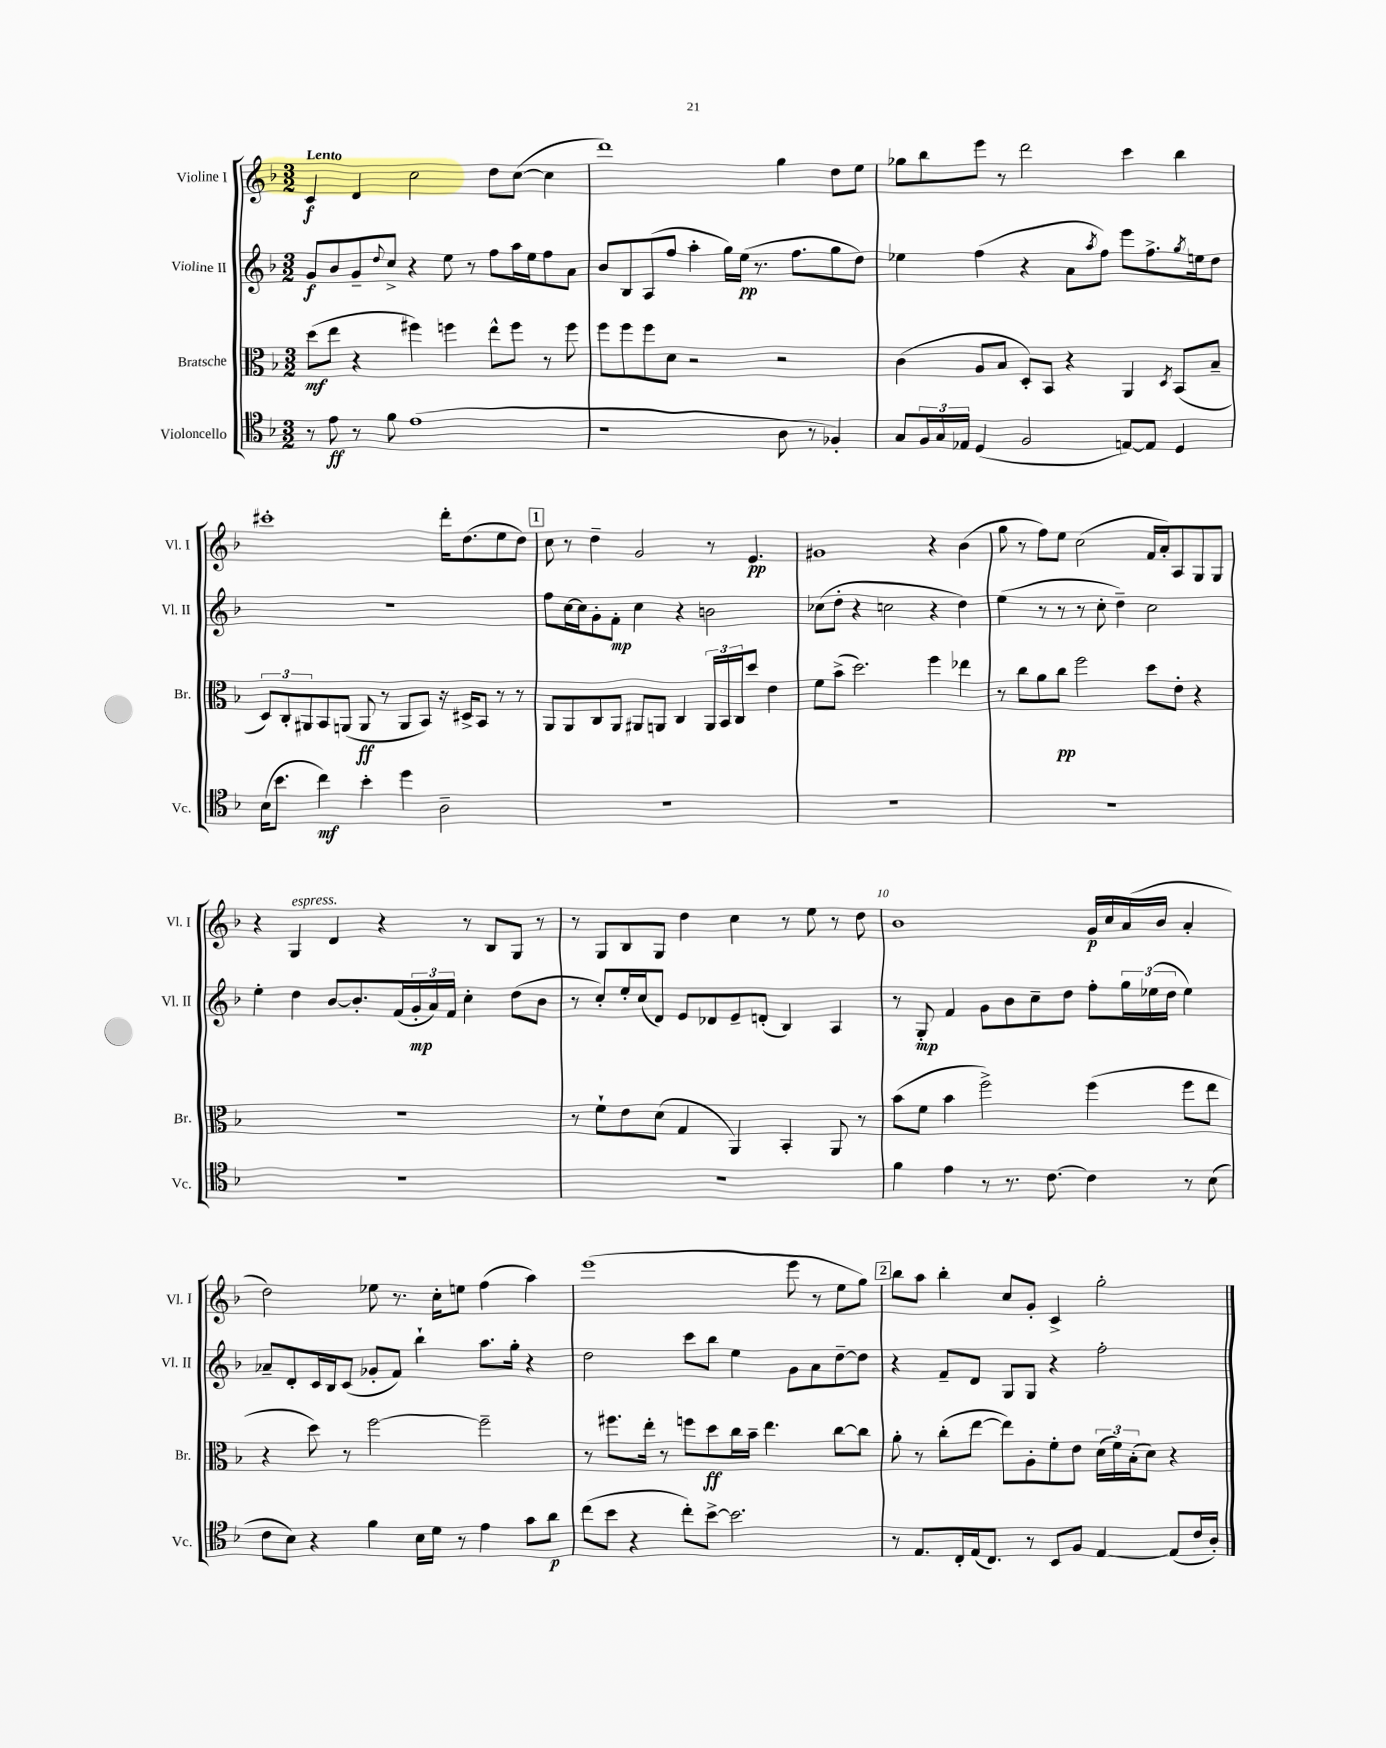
<<
\new StaffGroup <<
\new Staff = "s0" \with { instrumentName = "Violine I" shortInstrumentName = "Vl. I" } {
    \clef treble \key f \major \numericTimeSignature \time 3/2 \tempo "Lento"
    c'4\f d'4 c''2 d''8 c''8~( c''4 |
    d'''1) g''4 d''8 e''8 |
    ges''8 bes''8 e'''8 r8 d'''2 c'''4 bes''4 |
    cis'''1-. d'''16-. d''8.( e''8 d''8) |
    \mark \markup { \box "1" } c''8 r8 d''4-- g'2 r8 e'4.\pp |
    gis'1 r4 bes'4( |
    g''8 r8 f''8) e''8 c''2( f'16 a'16-.) a8 g8 g8 |
    r4 g4^\markup { \italic "espress." } d'4 r4 r8 bes8 g8 r8 |
    r8 g8 bes8 g8 d''4 c''4 r8 e''8 r8 d''8 |
    bes'1 g'16\p c''16 a'16( bes'16 a'4-. |
    d''2) ees''8 r8. c''16-. e''8 f''4( a''4) |
    e'''1( e'''8 r8 e''8 g''8) |
    \mark \markup { \box "2" } bes''8 a''8 bes''4-. c''8 g'8-. c'4-> g''2-. \bar "|." |
}
\new Staff = "s1" \with { instrumentName = "Violine II" shortInstrumentName = "Vl. II" } {
    \clef treble \key f \major \numericTimeSignature \time 3/2
    g'8\f bes'8 g'8-- \appoggiatura { d''8 } c''8-> r4 e''8 r8 f''8 a''16 e''16 f''8 a'8 |
    bes'8 bes8 a8( f''8 a''4-. g''16) e''16\pp( r8. f''8. g''8 d''8) |
    ees''4 f''4( r4 a'8 \acciaccatura { a''8 } f''8) e'''8 f''8.-> \acciaccatura { g''8 } e''16 d''8 |
    R1. |
    \mark \markup { \box "1" } f''8 c''16~ c''16 g'8-. f'8-.\mp c''4 r4 b'2 |
    ces''8( d''8-. r4 c''2 r4 d''4) |
    e''4( r8 r8 r8 c''8-. d''4--) c''2 |
    e''4-. d''4 bes'8~ bes'8.-. f'16( \tuplet 3/2 { g'16-.\mp a'16) f'16 } c''4-. d''8( bes'8 |
    r8 c''8-.) e''16-. c''16( d'8) e'8 des'8 e'8-- d'8-.( bes4) a4 |
    r8 g8-.\mp f'4 g'8 bes'8 c''8-- d''8 f''8-. \tuplet 3/2 { g''16 ees''16( d''16 } ees''4) |
    aes'8-- d'8-. c'16 bes16 c'8( ges'8-. f'8) bes''4-! a''8. g''16-. r4 |
    d''2 c'''8 bes''8 e''4 g'8 a'8 d''8~-- d''8 |
    \mark \markup { \box "2" } r4 f'8-- d'8 g8 g8 r4 f''2-. \bar "|." |
}
\new Staff = "s2" \with { instrumentName = "Bratsche" shortInstrumentName = "Br." } {
    \clef alto \key f \major \numericTimeSignature \time 3/2
    d''8\mf( e''8 r4 fis''4) f''4 e''8-^ f''8 r8 f''8 |
    f''8 f''8 f''8 d'8 r2 r2 |
    c'4( a8 bes8 d8-.) bes,8 r4 a,4 \acciaccatura { d8 } bes,8( bes8-- |
    \tuplet 3/2 { d8) c8-. ais,8 } bes,8 a,8( a,8\ff r8 a,8 bes,8) r16 dis16-> bes,8 r8 r8 |
    \mark \markup { \box "1" } a,8 a,8 c8 a,8 ais,8 a,8 c4 \tuplet 3/2 { a,16 bes,16 c16 } d''8 e'4 |
    f'8 bes'8->( d''2.) f''4 ees''4 |
    r8 c''8 a'8 c''8\pp f''2 d''8 e'8-. r4 |
    R1. |
    r8 f'8-! e'8 d'8( g4 a,4) bes,4-. a,8 r8 |
    bes'8( f'8 bes'4 f''2->) f''4( f''8 e''8 |
    r4 d''8) r8 f''2~ f''2-- |
    r8 fis''8. e''16-. r8 f''8 d''8\ff c''16 bes'16-- e''4. c''8~ c''8 |
    \mark \markup { \box "2" } a'8-. r8 c''8-.( e''8~ e''8) a8-. f'8-. e'8 \tuplet 3/2 { d'16( f'16) bes16-.( } d'8) r4 \bar "|." |
}
\new Staff = "s3" \with { instrumentName = "Violoncello" shortInstrumentName = "Vc." } {
    \clef tenor \key f \major \numericTimeSignature \time 3/2
    r8 e'8\ff r8 f'8 e'1( |
    r1 a8 r8 fes4-.) |
    g8 \tuplet 3/2 { f16 g16 ees16 } d4( f2 e8~) e8 d4 |
    bes16( bes'8. c''4\mf) bes'4-. d''4 a2-- |
    \mark \markup { \box "1" } R1. |
    R1. |
    R1. |
    R1. |
    R1. |
    f'4 e'4 r8 r8. c'8.~ c'4 r8 bes8( |
    c'8 bes8) r4 f'4 bes16 d'16 r8 e'4 g'8 a'8\p |
    c''8( bes'8 r4 c''8-.) bes'8~-> bes'2. |
    \mark \markup { \box "2" } r8 e8. c16-. e16( c8.) r8 bes,8 f8 e4~ e8( c'16 a16-.) \bar "|." |
}
>>
>>
\layout { \context { \Score \override BarNumber.break-visibility = ##(#f #t #t) barNumberVisibility = #(every-nth-bar-number-visible 5) } }
